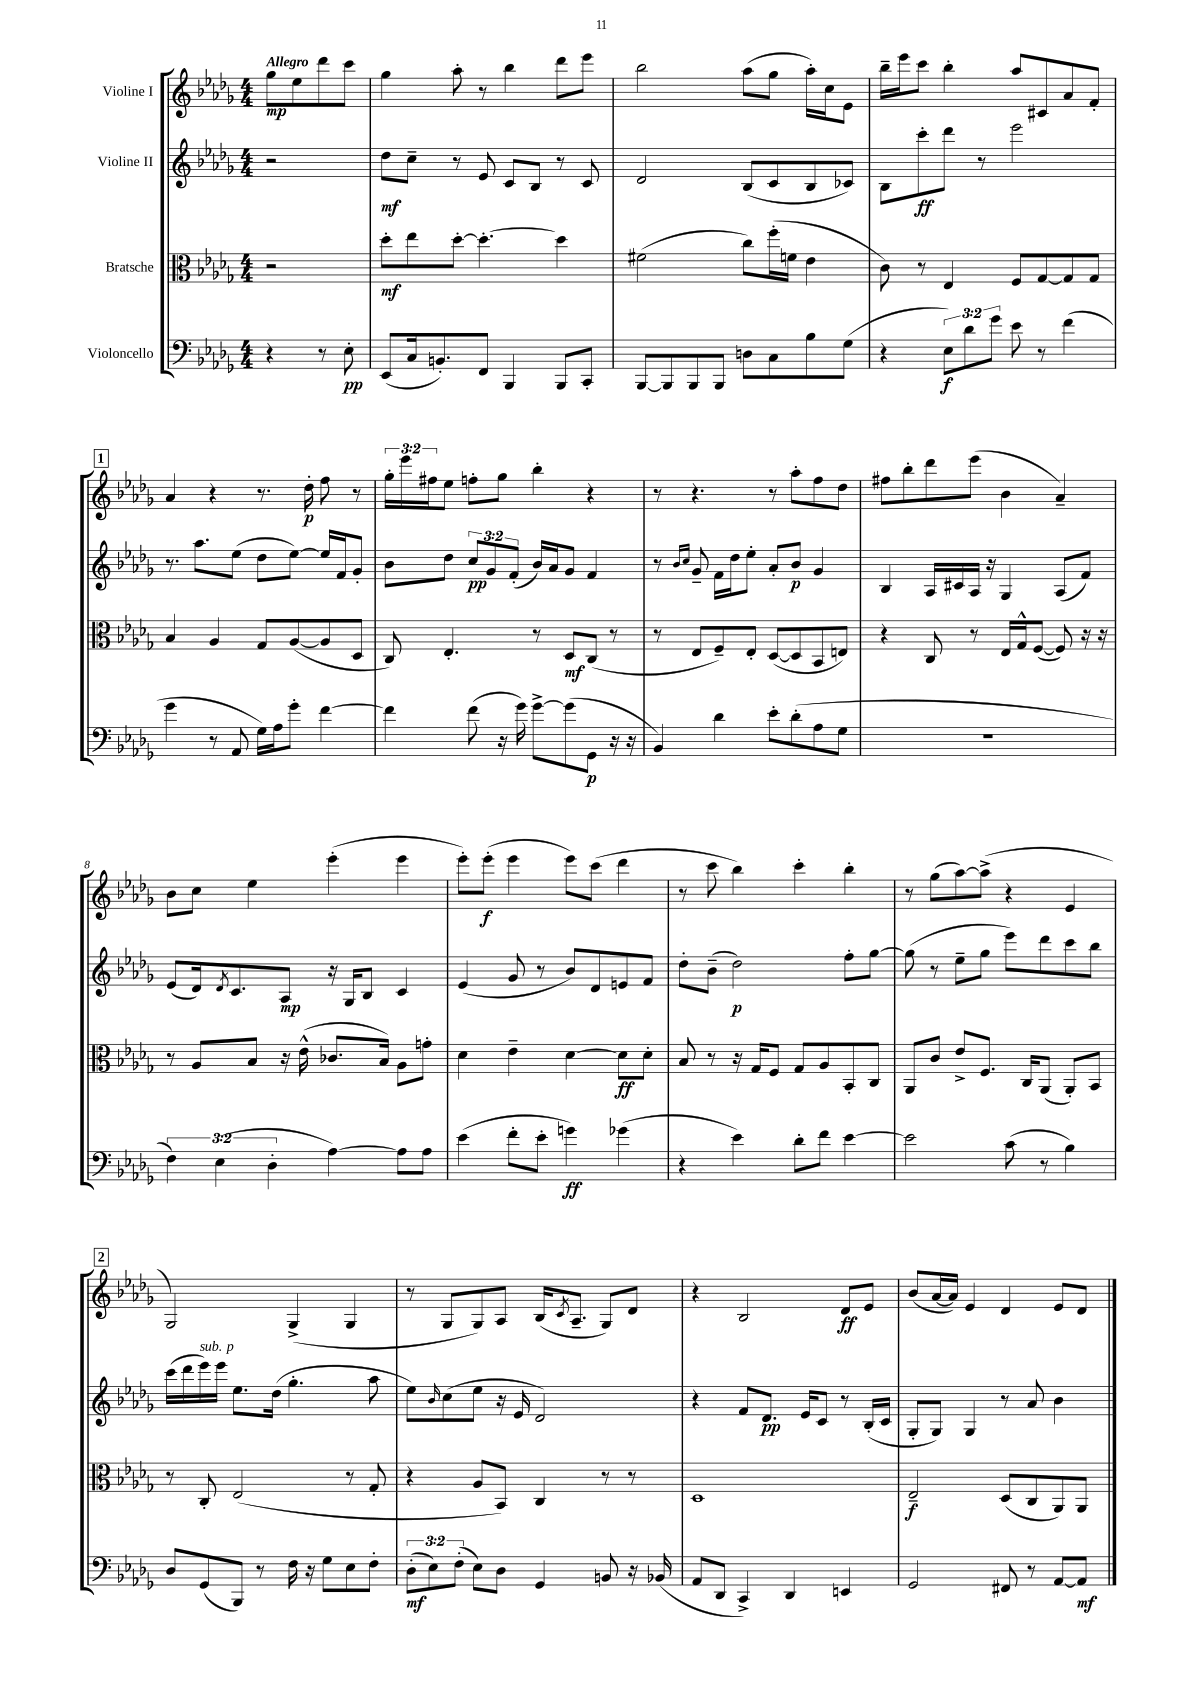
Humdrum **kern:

**kern	**kern	**kern	**kern
*staff4	*staff3	*staff2	*staff1
*clefF4	*clefC3	*clefG2	*clefG2
*k[b-e-a-d-g-]	*k[b-e-a-d-g-]	*k[b-e-a-d-g-]	*k[b-e-a-d-g-]
*M4/4	*M4/4	*M4/4	*M4/4
4r	2r	2r	8gg-
.	.	.	8ee-
8r	.	.	8ddd-
8E-'	.	.	8ccc
=	=	=	=
(8EE-	8dd-'	8dd-	4gg-
16C	8ee-	8cc~	.
8.BB')	.	.	.
.	[8dd-'	8r	8aa-'
8FF	4.dd-'_	8e-	8r
4BBB-	.	8c	4bb-
.	.	8B-	.
8BBB-	4dd-]	8r	8ddd-
8CC'	.	8c	8eee-
=	=	=	=
[8BBB-	(2f#	2d-	2bb-
8BBB-]	.	.	.
8BBB-	.	.	.
8BBB-	.	.	.
8D	8cc)	(8B-	(8aa-
8C	(16ff'	8c	8gg-
.	16f	.	.
8B-	4e-	8B-	16aa-')
.	.	.	16cc
(8G-	.	8c-)	8e-
=	=	=	=
4r	8c)	8B-	16bb-~
.	.	.	16eee-
.	8r	8ccc'	8ccc
12E-)	4E-	8ddd-	4bb-'
12d-	.	.	.
.	.	8r	.
12g-	.	.	.
8e-	8F	2eee-	8aa-
8r	[8G-	.	8c#
(4f	8G-]	.	8a-
.	8G-	.	8f'
=	=	=	=
4g-	4B-	8.r	4a-
.	.	8.aa-	.
8r	4A-	.	4r
8AA-	.	(8ee-	.
16G-)	8G-	8dd-	8.r
16A-	.	.	.
8g-'	([8A-	[8ee-)	.
.	.	.	16dd-'
[4f	8A-]	16ee-]	8ff
.	.	16f	.
.	8D-	8g-'	8r
=	=	=	=
4f]	8C)	8b-	24gg-'
.	.	.	24eee-
.	.	.	24ff#
.	4.E-'	8dd-	8ee-
(8f	.	12cc	8ff'
.	.	12g-	.
16r	.	.	8gg-
.	.	(12f'	.
16g-)	.	.	.
[8g-^	8r	16b-)	4bb-'
.	.	16a-	.
(8g-]	8D-	8g-	.
8GG-	(8C	4f	4r
16r	8r	.	.
16r	.	.	.
=	=	=	=
4BB-)	8r	8r	8r
.	.	16qqb-	.
.	.	16qqcc	.
.	8E-	8g-~	4.r
4d-	8F~)	16f	.
.	.	16dd-	.
.	8E-'	8ee-'	.
8e-'	([8D-	8a-'	8r
(8d-'	8D-]	8b-	8aa-'
8A-	8BB-	4g-	8ff
8G-	8E)	.	8dd-
=	=	=	=
1r	4r	4B-	8ff#
.	.	.	8bb-'
.	8C	16A-	8ddd-
.	.	16c#	.
.	8r	16A-	(8eee-
.	.	16r	.
.	16E-	4G-	4b-
.	16G-^^	.	.
.	([8F	.	.
.	8F])	(8A-	4a-~)
.	16r	8f)	.
.	16r	.	.
=	=	=	=
6F)	8r	(8e-	8b-
.	8A-	16d-)	8cc
(6E-	.	.	.
.	.	8qd-	.
.	.	8.c	.
.	8B-	.	4ee-
6D-'	.	.	.
.	16r	8A-	.
.	(16e-^^	.	.
[4A-)	8.c-	16r	(4eee-'
.	.	16G-	.
.	.	8B-	.
.	16B-)	.	.
8A-]	8A-	4c	4eee-
8A-	8g'	.	.
=	=	=	=
(4e-	4d-	(4e-	8eee-')
.	.	.	(8eee-'
8f'	4e-~	8g-	4eee-
8e-'	.	8r	.
4g)	[4d-	8b-)	8eee-)
.	.	8d-	(8ccc
(4g-	8d-]	8e	4ddd-
.	8d-'	8f	.
=	=	=	=
4r	8B-	8dd-'	8r
.	8r	(8b-~	8ccc
4e-)	16r	2dd-)	4bb-)
.	16G-	.	.
.	8F	.	.
8d-'	8G-	.	4ccc'
8f	8A-	.	.
[4e-	8BB-'	8ff'	4bb-'
.	8C	[8gg-	.
=	=	=	=
2e-]	8AA-	(8gg-]	8r
.	8c	8r	(8gg-
.	8e-^	8ee-~	[8aa-)
.	8.F	8gg-	(8aa-^]
(8c	.	8eee-)	4r
.	16C	.	.
8r	(8AA-	8ddd-	.
4B-)	8AA-')	8ccc	4e-
.	8BB-	8bb-	.
=	=	=	=
8D-	8r	(16ccc	2G-)
.	.	16ddd-	.
(8GG-	8C'	16eee-)	.
.	.	16eee-	.
8BBB-)	(2E-	8.ee-	.
8r	.	.	.
.	.	(16dd-	.
16F	.	4.gg-'	(4G-^
16r	.	.	.
8G-	.	.	.
8E-	8r	.	4G-
8F'	8G-'	8aa-	.
=	=	=	=
(12D-'	4r	8ee-)	8r
12E-)	.	.	.
.	.	16qqb-	.
.	.	(8cc	8G-
(12F'	.	.	.
8E-)	8A-	8ee-	8G-)
8D-	8BB-)	16r	8A-
.	.	16e-	.
4GG-	4C	2d-)	(16B-
.	.	.	8qc
.	.	.	8.A-~
8BB	8r	.	8G-)
16r	8r	.	8d-
(16BB-	.	.	.
=	=	=	=
8AA-	1D-	4r	4r
8DD-	.	.	.
4CC^)	.	8f	2B-
.	.	8.d-	.
4DD-	.	.	.
.	.	16e-	.
.	.	8c	.
4EE	.	8r	8d-
.	.	(16B-'	8e-
.	.	16c	.
=	=	=	=
2GG-	2E-~	8G-'	(8b-
.	.	8G-)	[16a-
.	.	.	16a-])
.	.	4G-	4e-
8FF#	(8D-	8r	4d-
8r	8C	8a-	.
[8AA-	8AA-)	4b-	8e-
8AA-]	8AA-	.	8d-
==	==	==	==
*-	*-	*-	*-
